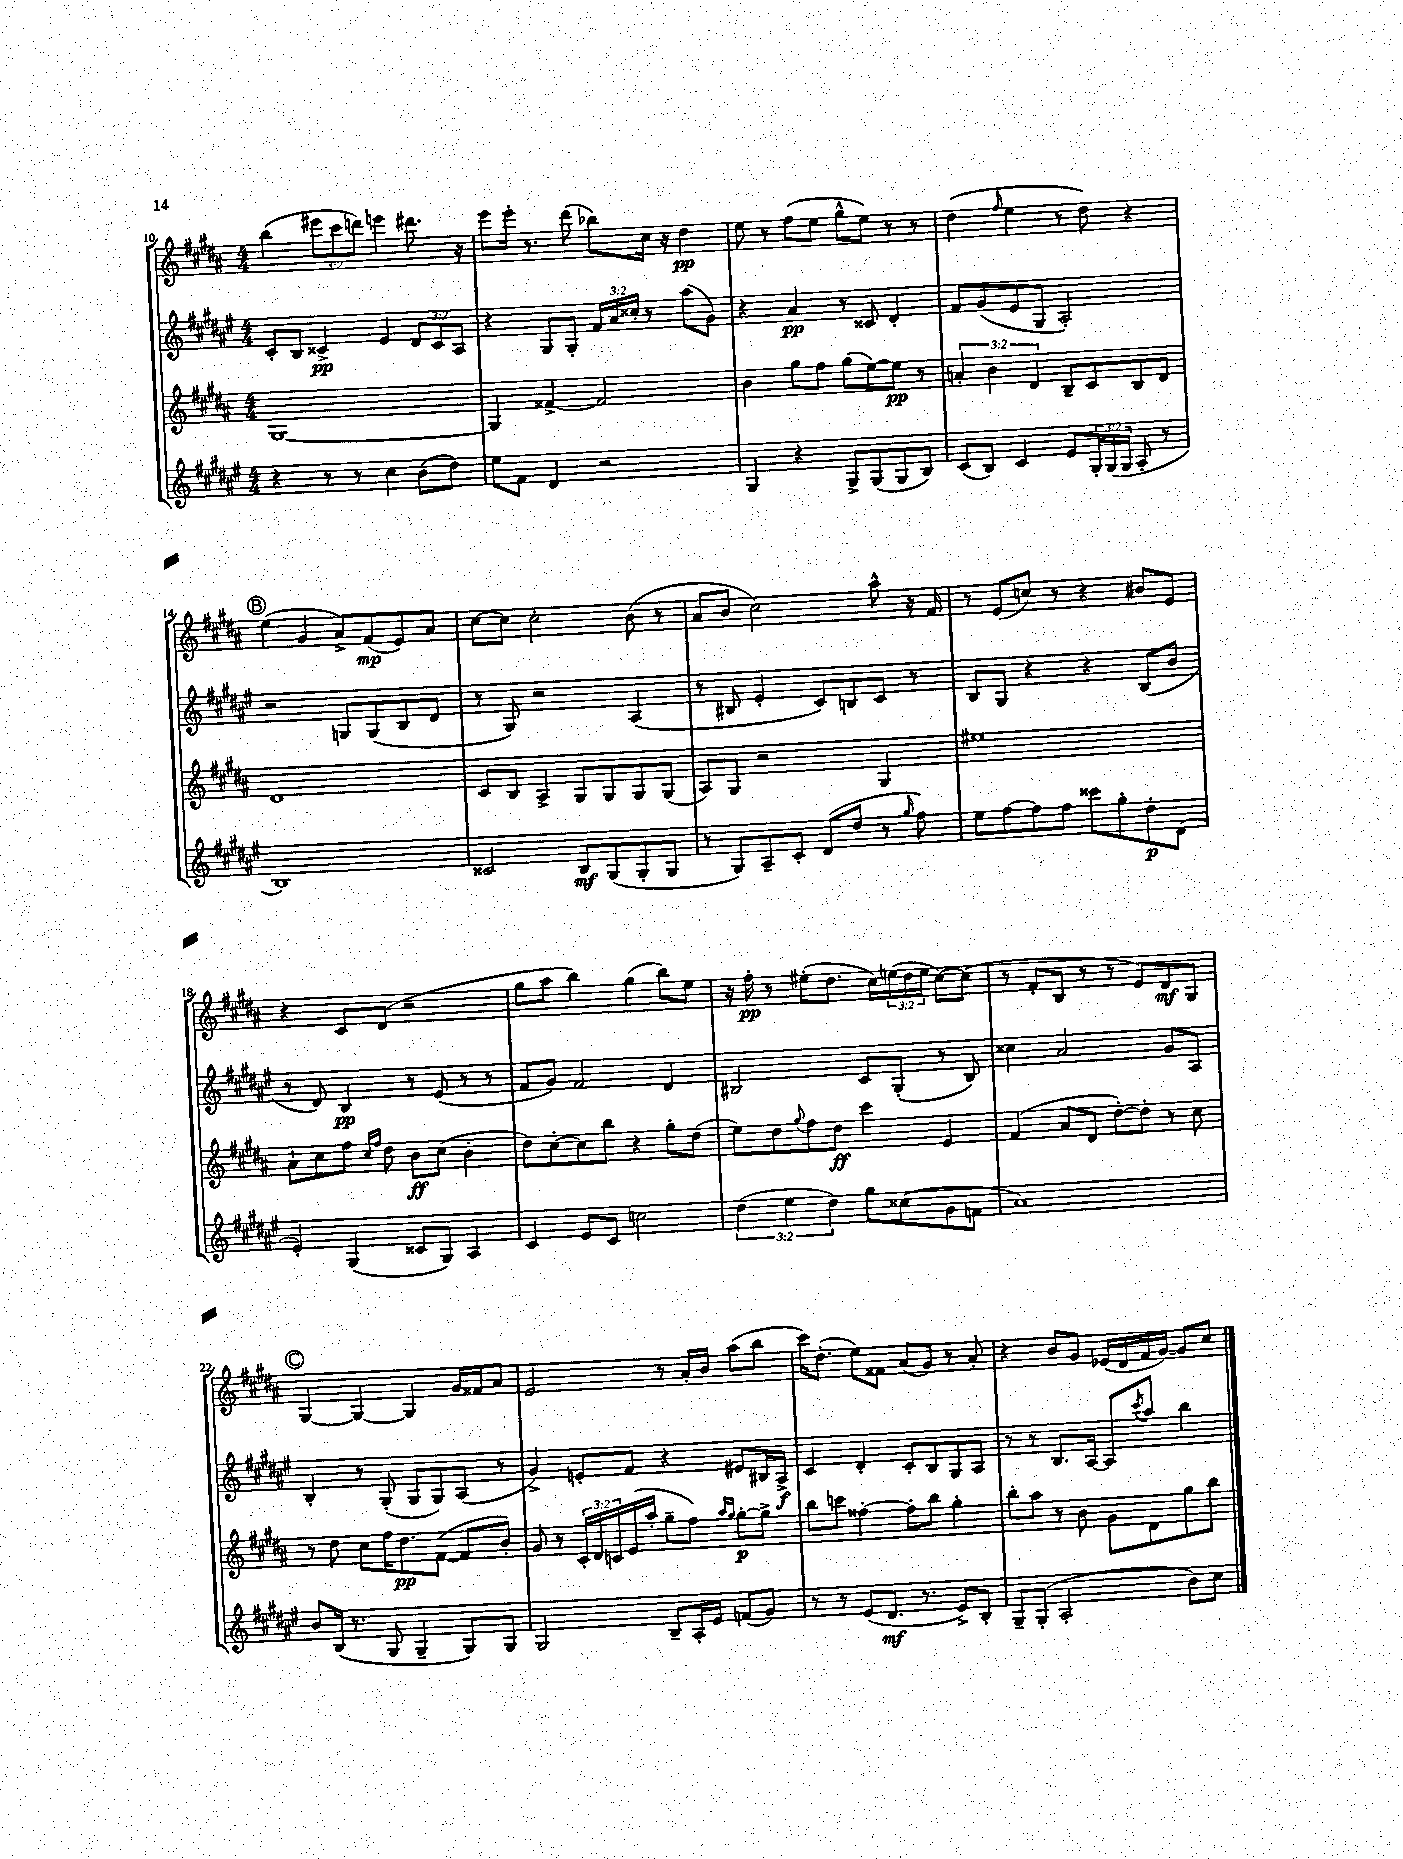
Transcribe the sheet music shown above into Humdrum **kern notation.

**kern	**dynam	**kern	**dynam	**kern	**dynam	**kern	**dynam
*part4	*part4	*part3	*part3	*part2	*part2	*part1	*part1
*staff4	*staff4	*staff3	*staff3	*staff2	*staff2	*staff1	*staff1
*clefG2	*	*clefG2	*	*clefG2	*	*clefG2	*
*k[f#c#g#d#a#e#]	*	*k[f#c#g#d#a#]	*	*k[f#c#g#d#a#e#]	*	*k[f#c#g#d#a#]	*
*M4/4	*	*M4/4	*	*M4/4	*	*M4/4	*
=10	=10	=10	=10	=10	=10	=10	=10
4r	.	[1G#	.	8c#'/L	.	(4bb\	.
.	.	.	.	8B/J	.	.	.
8r	.	.	.	4c##X^/	pp	12eee#X\L	.
.	.	.	.	.	.	12ccc#\	.
8r	.	.	.	.	.	.	.
.	.	.	.	.	.	12dddn\J)	.
4cc#\	.	.	.	4e#/	.	4eeen\	.
(8b\L	.	.	.	12d#/L	.	8.ddd#X\	.
.	.	.	.	12c##/	.	.	.
8dd#\J)	.	.	.	.	.	.	.
.	.	.	.	12A#/J	.	.	.
.	.	.	.	.	.	16r	.
=11	=11	=11	=11	=11	=11	=11	=11
8ee#\L	.	4G#/]	.	4r	.	8eee\L	.
8f#\J	.	.	.	.	.	16eee'\Jk	.
.	.	.	.	.	.	8.r	.
4d#/	.	[4f##X^/	.	8G#/L	.	.	.
.	.	.	.	8G#'/J	.	(8ddd#\	.
2r	.	2f##/]	.	24f#/LL	.	8bb-X\L)	.
.	.	.	.	24a#/	.	.	.
.	.	.	.	24cc##X'/JJ	.	.	.
.	.	.	.	8r	.	16cc#\Jk	.
.	.	.	.	.	.	16r	.
.	.	.	.	(8aa#\L	.	4dd#\	pp
.	.	.	.	8g#\J)	.	.	.
=12	=12	=12	=12	=12	=12	=12	=12
4G#/	.	4b\	.	4r	.	8ee\	.
.	.	.	.	.	.	8r	.
4r	.	8gg#\L	.	4a#/	pp	(8ff#\L	.
.	.	8ff#\J	.	.	.	8ee\J	.
8G#^/L	.	(8gg#\L	.	8r	.	8gg#^^\L	.
(8G#/	.	[8ee\)	.	8c##X/	.	8ee\J)	.
8G#/	.	8ee\J]	pp	4d#'/	.	8r	.
8B/J)	.	8r	.	.	.	8r	.
=13	=13	=13	=13	=13	=13	=13	=13
(8c#/L	.	6an'/	.	8f#/L	.	(4dd#\	.
8B/J)	.	.	.	(8g#/	.	.	.
.	.	6b\	.	.	.	.	.
.	.	.	.	.	.	16qqff#/	.
4c#/	.	.	.	8e#/	.	4ee\	.
.	.	6d#/	.	.	.	.	.
.	.	.	.	8G#/J	.	.	.
8e#/L	.	8B~/L	.	2A#'/)	.	8r	.
24G#'/L	.	8c#/	.	.	.	8dd#\)	.
(24G#/	.	.	.	.	.	.	.
24G#/JJ	.	.	.	.	.	.	.
8A#'/	.	8B/	.	.	.	4r	.
8r	.	8d#/J	.	.	.	.	.
!!LO:LB:g=z
!!LO:REH:place=s1:t=B
=14	=14	=14	=14	=14	=14	=14	=14
1B)	.	1d#	.	2r	.	(4ee\	.
.	.	.	.	.	.	4g#/	.
.	.	.	.	8Gn/L	.	8a#^/L)	.
.	.	.	.	(8G/	.	(8f#/	mp
.	.	.	.	8B/	.	8e/)	.
.	.	.	.	8d#/J	.	8a#/J	.
=15	=15	=15	=15	=15	=15	=15	=15
2c##X/	.	8c#/L	.	8r	.	[8cc#\L	.
.	.	8B/J	.	8G#/)	.	8cc#\J]	.
.	.	4A#^/	.	2r	.	2cc#'\	.
8B/L	mf	8G#/L	.	.	.	.	.
(8G#/	.	8G#/	.	.	.	.	.
8G#'/	.	8G#/	.	(4A#/	.	(8b\	.
8G#/J	.	(8G#/J	.	.	.	8r	.
=16	=16	=16	=16	=16	=16	=16	=16
8r	.	8A#/L)	.	8r	.	8a#/L	.
8G#/L)	.	8G#/J	.	8B#X/	.	8b/J	.
8A#~/	.	2r	.	4e#'/	.	2cc#\)	.
8c#'/J	.	.	.	.	.	.	.
(8d#/L	.	.	.	8c#/L)	.	.	.
8dd#/J	.	.	.	8Bn/	.	.	.
8r	.	4G#/	.	8c#/J	.	8aa#^^\	.
16qqgg#/	.	.	.	.	.	.	.
8ff#\)	.	.	.	8r	.	16r	.
.	.	.	.	.	.	16f#/	.
=17	=17	=17	=17	=17	=17	=17	=17
8ee#\L	.	1ee#X	.	8B/L	.	8r	.
[8ff#\	.	.	.	8G#/J	.	(8e/L	.
8ff#\]	.	.	.	4r	.	8ccn/J)	.
8ff#\J	.	.	.	.	.	8r	.
8ccc##X\L	.	.	.	4r	.	4r	.
8gg#'\	.	.	.	.	.	.	.
8dd#'\	p	.	.	(8B/L	.	8b#X/L	.
(8d#\J	.	.	.	8b/J	.	8e/J	.
!!LO:LB:g=z
=18	=18	=18	=18	=18	=18	=18	=18
4e#'/)	.	8a#`\L	.	8r	.	4r	.
.	.	8cc#\	.	8d#/)	.	.	.
(4G#/	.	8ff#\J	.	4B/	pp	8c#/L	.
.	.	16qqcc#/LL	.	.	.	.	.
.	.	16qqff#/JJ	.	.	.	.	.
.	.	8dd#\	.	.	.	(8d#/J	.
8c##X/L	.	8b\L	ff	8r	.	2r	.
8G#/J)	.	(8cc#\J	.	(8e#/	.	.	.
4A#/	.	4b'\	.	8r	.	.	.
.	.	.	.	8r	.	.	.
=19	=19	=19	=19	=19	=19	=19	=19
4c#/	.	8dd#\L)	.	8f#/L	.	8gg#\L	.
.	.	[8cc#'\	.	8g#/J)	.	8aa#\J	.
8e#/L	.	8cc#\]	.	2f#/	.	4bb\)	.
8c#/J	.	8bb\J	.	.	.	.	.
2ccn\	.	4r	.	.	.	(4gg#\	.
.	.	8gg#'\L	.	4d#/	.	8bb\L)	.
.	.	(8dd#\J	.	.	.	8ee\J	.
=20	=20	=20	=20	=20	=20	=20	=20
(6dd#\	.	8ee\L)	.	2B#X/	.	16r	.
.	.	.	.	.	.	16ff#'\	pp
.	.	8dd#\	.	.	.	8r	.
6ee#\	.	.	.	.	.	.	.
.	.	8qqgg#/	.	.	.	.	.
.	.	8ff#\	.	.	.	(8ee#X'\L	.
6dd#\)	.	.	.	.	.	.	.
.	.	8dd#\J	ff	.	.	8.dd#\J	.
8gg#\L	.	4ccc#\	.	8c#/L	.	.	.
.	.	.	.	.	.	16cc#\LL)	.
(8cc##X\	.	.	.	(8G#'/J	.	(24een\	.
.	.	.	.	.	.	24dd#\	.
.	.	.	.	.	.	24ee\JJ	.
8g#\	.	4e/	.	8r	.	[8cc#\L)	.
8fn\J	.	.	.	8B#/)	.	(8cc#\J]	.
=21	=21	=21	=21	=21	=21	=21	=21
1a#)	.	(4f#/	.	4cc##X\	.	8r	.
.	.	.	.	.	.	8f#'/L	.
.	.	8a#/L	.	2a#/	.	8B/J	.
.	.	8d#/J	.	.	.	8r	.
.	.	[8dd#'\L)	.	.	.	8r	.
.	.	8dd#'\J]	.	.	.	8e/L)	.
.	.	8r	.	8g#/L	.	8d#/	mf
.	.	8cc#\	.	8A#/J	.	8G#/J	.
!!LO:LB:g=z
!!LO:REH:place=s1:t=C
=22	=22	=22	=22	=22	=22	=22	=22
8b/L	.	8r	.	4B'/	.	[4G#/	.
(16B/Jk	.	8dd#\	.	.	.	.	.
8.r	.	.	.	.	.	.	.
.	.	8cc#\L	.	8r	.	4G#/_	.
8G#/	.	16ff#\K	.	(8G#'/	.	.	.
.	.	8.dd#\	pp	.	.	.	.
4G#~/	.	.	.	8G#/L	.	4G#/]	.
.	.	([8f#\J	.	8G#/)	.	.	.
8G#/L)	.	8f#/L]	.	(8A#/J	.	16g#/LL	.
.	.	.	.	.	.	16f##X/J	.
8G#/J	.	8b'/J)	.	8r	.	8a#/J	.
=23	=23	=23	=23	=23	=23	=23	=23
2G#/	.	8g#/	.	4g#^/)	.	2e/	.
.	.	8r	.	.	.	.	.
.	.	24c#'/LL	.	8en'/L	.	.	.
.	.	24d#/	.	.	.	.	.
.	.	24cn/	.	.	.	.	.
.	.	(16e/	.	8f#/J	.	.	.
.	.	16aa#'/JJ	.	.	.	.	.
8B~/L	.	8gg#~\L	.	4r	.	8r	.
16A#'/L	.	8ff#\J)	.	.	.	16a#'/LL	.
16e#/JJ	.	.	.	.	.	16b/JJ	.
.	.	16qqaa#/LL	.	.	.	.	.
.	.	16qqgg#/JJ	.	.	.	.	.
(8fn/L	.	[8gg#'\L	p	8e#X/L	.	(8aa#\L	.
8g#/J)	.	8gg#^\J]	.	16B#X/L	.	8bb\J	.
.	.	.	.	16A#^/JJ	f	.	.
=24	=24	=24	=24	=24	=24	=24	=24
8r	.	8bb\L	.	4c#/	.	16ccc#\KL)	.
.	.	.	.	.	.	(8.dd#'\J	.
8r	.	8cccn\J	.	.	.	.	.
(8e#/L	.	[4ff##X'\	.	4d#'/	.	8ee\L)	.
8.d#/J	mf	.	.	.	.	8f##X\J	.
.	.	8ff##'\L]	.	8c#'/L	.	(8a#/L	.
8.r	.	.	.	.	.	.	.
.	.	8bb\J	.	8B/	.	8g#/J)	.
8e#^/L)	.	4gg#'\	.	8G#/	.	8r	.
8B'/J	.	.	.	8A#/J	.	8a#'/	.
=25	=25	=25	=25	=25	=25	=25	=25
8G#~/L	.	8bb'\L	.	8r	.	4r	.
(8G#'/J	.	8aa#\J	.	8r	.	.	.
2A#'/	.	8r	.	8.B/L	.	8b/L	.
.	.	8b\	.	.	.	8g#/J	.
.	.	.	.	[16A#/Jk	.	.	.
.	.	8g#\L	.	8A#/L]	.	(16e-X/LL	.
.	.	.	.	.	.	16d#/	.
.	.	.	.	8qccc#/	.	.	.
.	.	8d#\	.	8aa#/J	.	16f#/	.
.	.	.	.	.	.	[16g#/JJ)	.
8b\L)	.	8gg#\	.	4bb\	.	8g#/L]	.
8cc#\J	.	8bb\J	.	.	.	8cc#/J	.
==	==	==	==	==	==	==	==
*-	*-	*-	*-	*-	*-	*-	*-
